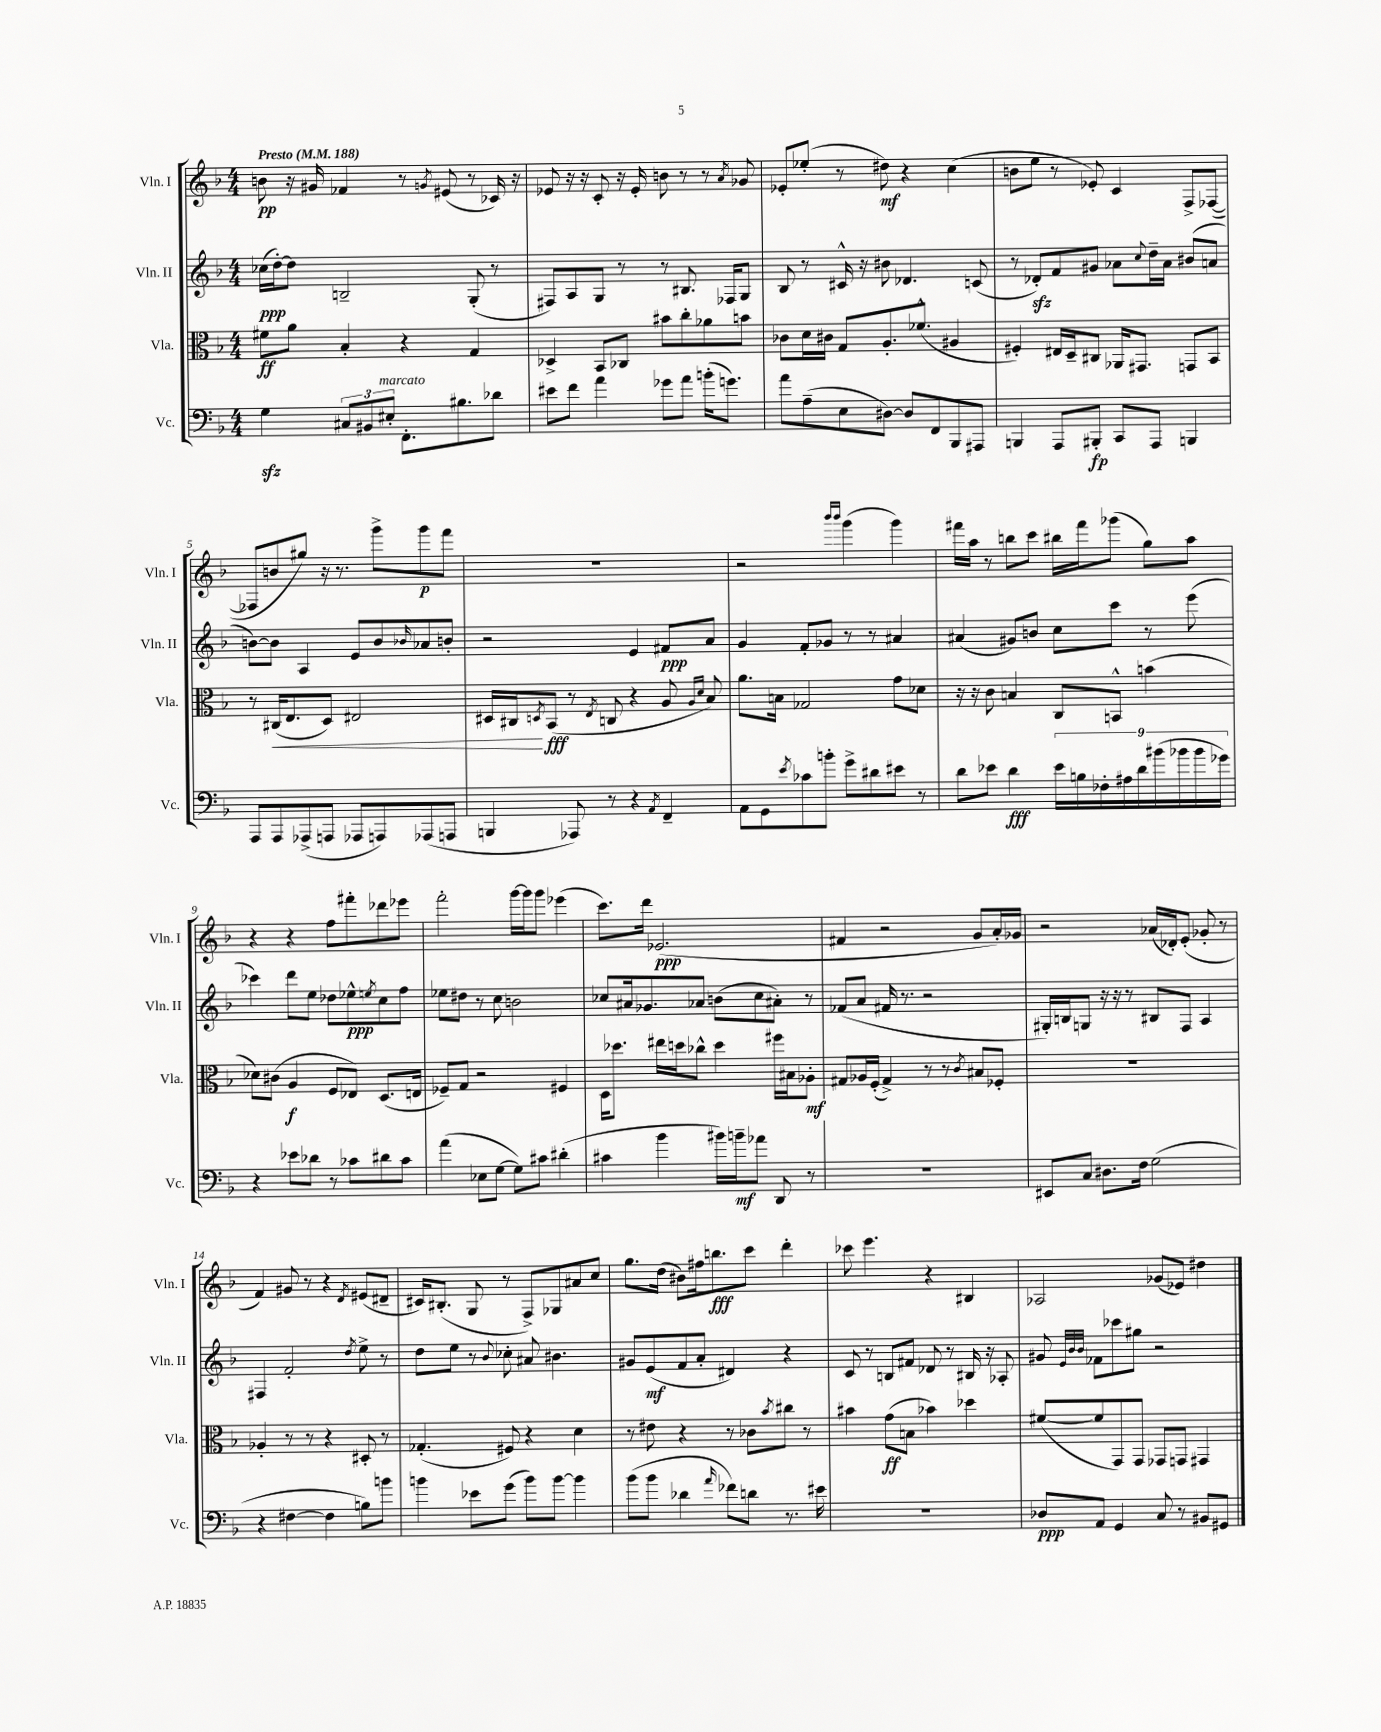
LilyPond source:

<<
\new StaffGroup <<
\new Staff = "s0" \with { instrumentName = "Vln. I" shortInstrumentName = "Vln. I" } {
    \clef treble \key f \major \numericTimeSignature \time 4/4 \tempo "Presto" 4 = 188
    b'8\pp r16 gis'16 fes'4 r8 \acciaccatura { g'8 } eis'8( r8 ces'16) r16 |
    ees'8 r16 r16 c'8-. r16 ees'16-. b'8 r8 r8 \acciaccatura { a'8 } ges'8 |
    ees'8-. ees''8-.( r8 dis''8\mf) r4 c''4( |
    b'8 e''8 r8 ees'8-.) c'4 f8-> fes8~( |
    fes8 b'8 gis''8) r16 r8. g'''8-> g'''8\p f'''8 |
    R1 |
    r2 \grace { bes'''16 bes'''16 } g'''4( g'''4) |
    fis'''16 a''16 r8 b''8 c'''8 bis''16 fis'''16 ges'''8( g''8) a''8 |
    r4 r4 f''8 fis'''8-. des'''8 ees'''8 |
    f'''2-. g'''16~ g'''16 g'''8 ees'''4( |
    c'''8.) d'''16 ees'2.\ppp( |
    fis'4 r2 g'8 a'16-.) ges'16 |
    r2 aes'16( des'16-.) e'8-.( ges'8-. r8 |
    f'4) gis'8 r8 r4 \acciaccatura { d'8 } eis'8( dis'8-- |
    cis'16) bis8.-.( g8 r8 f8->) ges8 ais'8 c''8 |
    g''8. d''16( bis'8) fis''16 b''8.\fff c'''8 d'''4-. |
    ces'''8 e'''4. r4 bis4 |
    aes2 ges'8( ees'8) dis''4 \bar "|." |
}
\new Staff = "s1" \with { instrumentName = "Vln. II" shortInstrumentName = "Vln. II" } {
    \clef treble \key f \major \numericTimeSignature \time 4/4
    ces''16\ppp( d''16~-.) d''8 b2-- g8-.( r8 |
    fis8) a8 g8 r8 r8 bis8. fes16 g8 |
    bes8 r8 cis'16-^ r16 bis'8 des'4. c'8( |
    r8 des'8-.\sfz) f'8 gis'8 aes'8 \appoggiatura { c''8 } d''16-- aes'16 bis'8( a'8 |
    b'8~) b'8 a4 e'8 b'8 \grace { bes'16 } aes'8 b'8-. |
    r2 e'4 fis'8\ppp a'8 |
    g'4 f'8-. ges'8 r8 r8 ais'4 |
    ais'4( gis'8) b'8 c''8 c'''8 r8 e'''8( |
    ces'''4) d'''8 e''8 des''8 ees''8-^\ppp \acciaccatura { e''8 } c''8 f''8 |
    ees''8 dis''8 r8 c''8 b'2 |
    ces''8 ais'16 ges'8. aes'8 b'8( ces''8 ais'8-.) r8 |
    fes'8( a'8 fis'16 r8. r2 |
    gis16-.) b16 g8 r16 r16 r8 bis8 f8 a4 |
    fis4 f'2-. \acciaccatura { d''8 } e''8-> r8 |
    d''8 e''8 r8 \appoggiatura { bes'8 } ces''8-. ais'8 bis'4. |
    gis'8 e'8\mf( f'8 a'8-. dis'4) r4 |
    c'8 r8 b8 fis'8 des'8 r8 bis16 r16 aes8-. |
    gis'8 \grace { e'32 bes'32 bes'32 } fes'8 ces'''8 gis''8 r2 \bar "|." |
}
\new Staff = "s2" \with { instrumentName = "Vla." shortInstrumentName = "Vla." } {
    \clef alto \key f \major \numericTimeSignature \time 4/4
    fis'8\ff a'8 bes4-. r4 g4 |
    des4-> bes,8 ces8 bis'8 c''8-. aes'8 b'8 |
    ces'8 d'16 cis'16 g8 a8.-. fes'8.-^( ais4 |
    fis4-.) eis16 d16-- cis8 aes,16 gis,8. g,8 bes,8 |
    r8 cis16\<( e8. d8) eis2 |
    dis16 cis16\! \acciaccatura { d8 } bes,8\fff( r8 \acciaccatura { e8 } c8 r4 a8 \grace { a16 d'16 } bes8) |
    a'8. b16 ges2 g'8 des'8 |
    r16 r16 c'8 b4 c8 b,8-^ b'4( |
    des'8) cis'8( a4\f f8 ees8) d8.( e16 |
    fes8--) g8 r2 fis4 |
    d16 des''8. eis''16 d''16 ces''8-^ d''4 fis''16 bis16 aes8-.\mf |
    gis8 aes16 f16-.( gis4->) r8 r8 \acciaccatura { c'8 } bis8 fes8-. |
    R1 |
    aes4-. r8 r8 r4 dis8-. r8 |
    ges4.-.( fis8) r4 d'4 |
    r8 eis'8 r4 r8 ces'8 \acciaccatura { bes'8 } cis''8 r8 |
    bis'4 g'8\ff( b8 bes'4) des''4 |
    fis'8~( fis'8 g,8) g,8 ges,8 g,8 gis,4 \bar "|." |
}
\new Staff = "s3" \with { instrumentName = "Vc." shortInstrumentName = "Vc." } {
    \clef bass \key f \major \numericTimeSignature \time 4/4
    g4\sfz \tuplet 3/2 { cis8 bis,8 eis8-.^\markup { \italic "marcato" } } f,8.-. bis8. des'8 |
    eis'8 f'8 a'4 ges'8 a'8 b'16-.( g'8.) |
    a'8 a8--( e8 dis8~) dis8 f,8 bes,,8 ais,,8 |
    b,,4 a,,8 bis,,8-.\fp c,8 a,,8 b,,4 |
    a,,8 a,,8 aes,,8->( a,,8 aes,,8 a,,8) aes,,8( a,,8 |
    b,,4 aes,,8) r8 r4 \acciaccatura { a,8 } f,4-- |
    a,8 g,8 \acciaccatura { e'8 } ces'8 b'8-. g'8-> dis'8 eis'8 r8 |
    d'8 ees'8 d'4\fff \tuplet 9/8 { ees'16 b16 fes16-. ais16 d'16 bis'16( bes'16 bes'16 ges'16) } |
    r4 ees'8 des'8 r8 ces'8 dis'8 ces'8 |
    a'4( ees8 g8~ g8) cis'8 dis'4-.( |
    cis'4 bes'4 bis'16) b'16--\mf aes'8 d,8 r8 |
    R1 |
    eis,8 c8 dis8. f16 g2( |
    r4 fis4~ fis4 b8) b'8 |
    b'4 ees'8 g'8( b'8) b'8~ b'4 |
    bes'8( bes'8 des'4 \grace { a'16 } fes'8) d'8 r8. eis'16 |
    R1 |
    des8\ppp a,8 g,4 c8 r8 bis,8 gis,8 \bar "|." |
}
>>
>>
